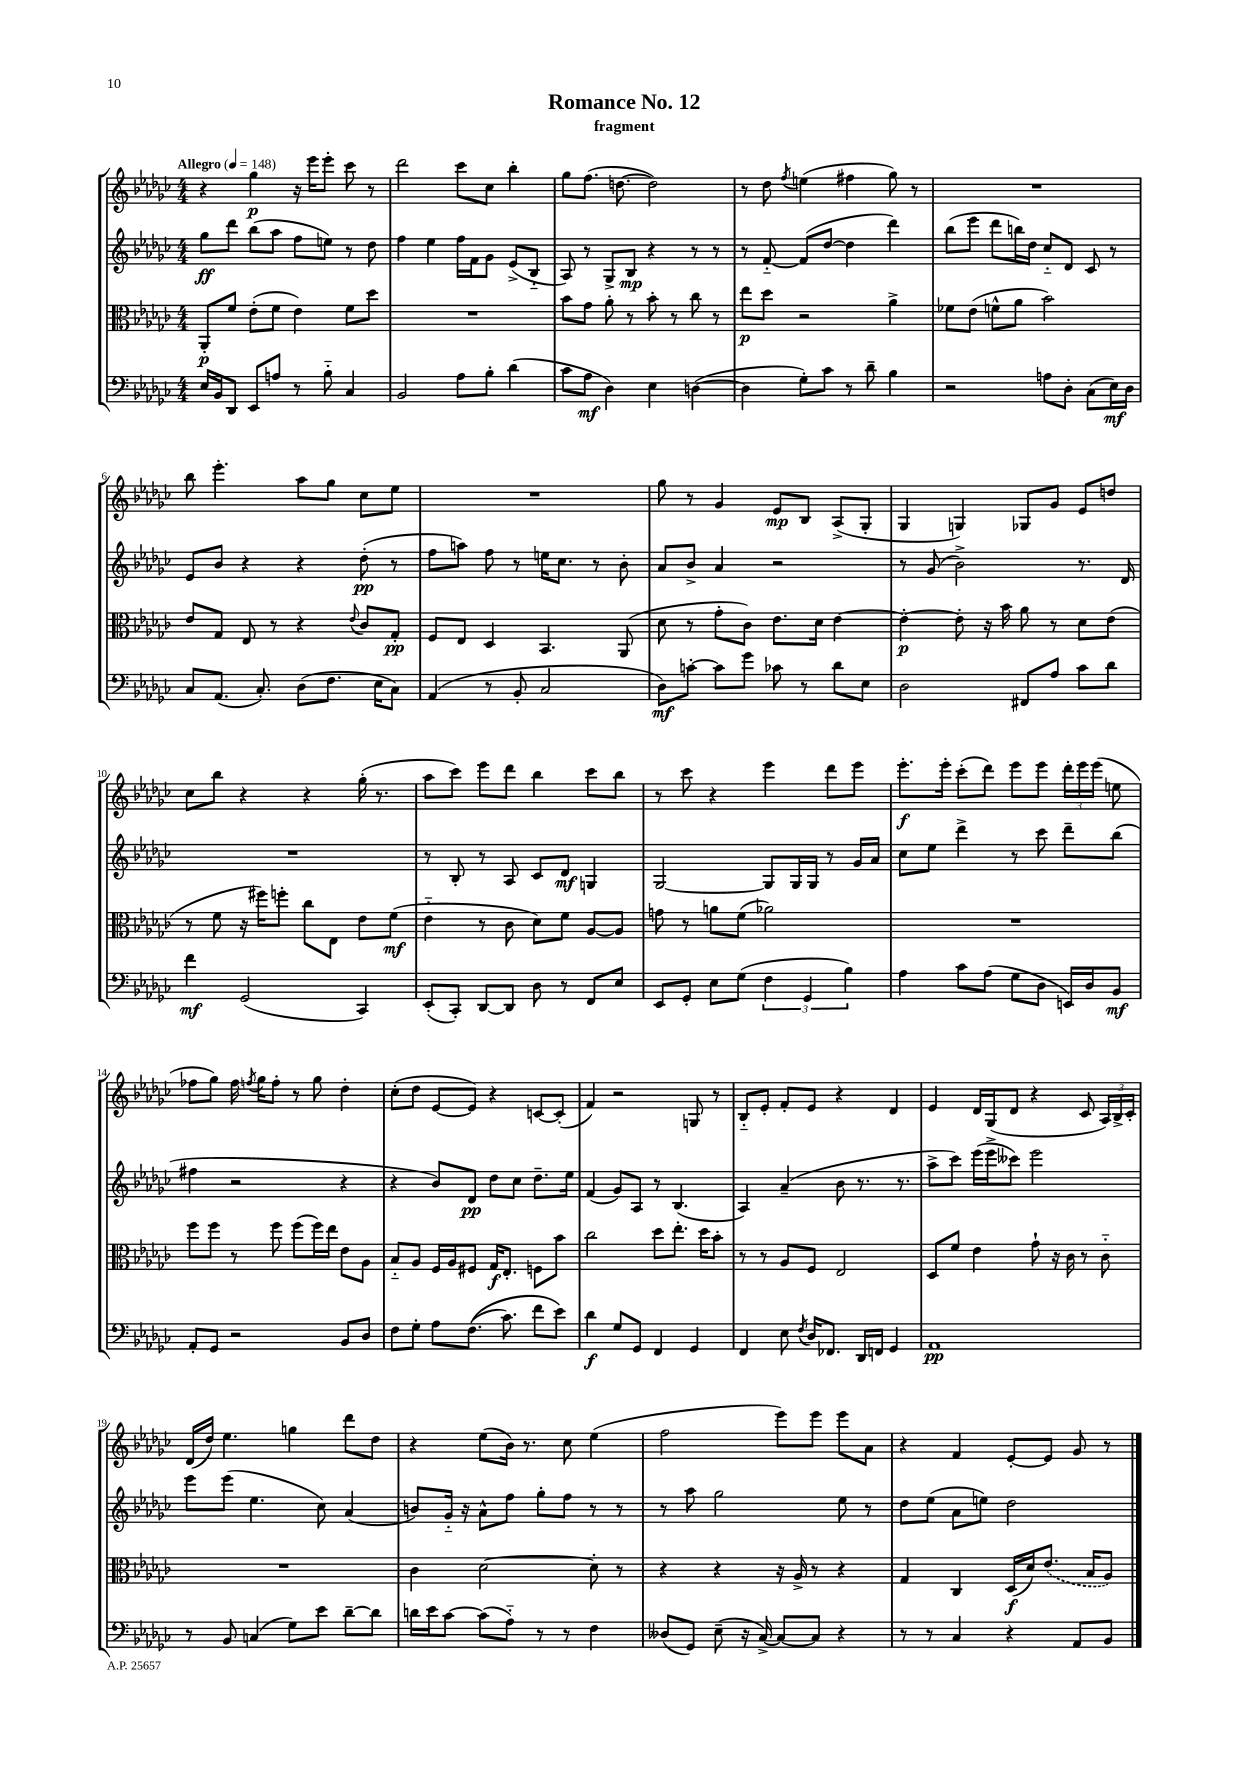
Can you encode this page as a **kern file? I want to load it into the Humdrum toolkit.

**kern	**dynam	**kern	**dynam	**kern	**dynam	**kern	**dynam
*part4	*part4	*part3	*part3	*part2	*part2	*part1	*part1
*staff4	*staff4	*staff3	*staff3	*staff2	*staff2	*staff1	*staff1
*clefF4	*	*clefC3	*	*clefG2	*	*clefG2	*
*k[b-e-a-d-g-c-]	*	*k[b-e-a-d-g-c-]	*	*k[b-e-a-d-g-c-]	*	*k[b-e-a-d-g-c-]	*
*M4/4	*	*M4/4	*	*M4/4	*	*M4/4	*
*MM148	*	*MM148	*	*MM148	*	*MM148	*
=1	=1	=1	=1	=1	=1	=1	=1
!	!	!	!	!	!	!LO:TX:a:B:t=Allegro	!
16E-/LL	.	8AA-'/L	p	8gg-\L	ff	4r	.
16BB-/J	.	.	.	.	.	.	.
8DD-/J	.	8f/J	.	8ddd-\J	.	.	.
8EE-/L	.	(8e-'\L	.	(8bb-\L	.	4gg-\	p
8An/J	.	8f\J	.	8aa-\J	.	.	.
8r	.	4e-\)	.	8ff\L	.	16r	.
.	.	.	.	.	.	16eee-\KL	.
8B-\	.	.	.	8een\J)	.	8eee-'\J	.
4C-/	.	8f\L	.	8r	.	8ccc-\	.
.	.	8dd-\J	.	8dd-\	.	8r	.
=2	=2	=2	=2	=2	=2	=2	=2
2BB-/	.	1r	.	4ff\	.	2ddd-\	.
.	.	.	.	4ee-\	.	.	.
8A-\L	.	.	.	16ff\LL	.	8ccc-\L	.
.	.	.	.	16f\J	.	.	.
8B-'\J	.	.	.	8g-\J	.	8cc-\J	.
(4d-\	.	.	.	(8e-^/L	.	4bb-'\	.
.	.	.	.	8B-/J	.	.	.
=3	=3	=3	=3	=3	=3	=3	=3
8c-\L	.	8b-\L	.	8A-/)	.	8gg-\L	.
8A-\J	mf	8g-\J	.	8r	.	(8.ff\J	.
4D-\)	.	8a-'\	.	8G-^/L	.	.	.
.	.	.	.	.	.	[8.ddn\	.
.	.	8r	.	8B-/J	mp	.	.
4E-\	.	8b-'\	.	4r	.	2dd\])	.
.	.	8r	.	.	.	.	.
([4Dn\	.	8cc-\	.	8r	.	.	.
.	.	8r	.	8r	.	.	.
=4	=4	=4	=4	=4	=4	=4	=4
4D\]	.	8ee-\L	p	8r	.	8r	.
.	.	8dd-\J	.	[8f/	.	8dd-\	.
.	.	.	.	.	.	8qff/	.
8G-'\L)	.	2r	.	(8f/L]	.	(4een\	.
8c-\J	.	.	.	[8dd-/J	.	.	.
8r	.	.	.	4dd-\]	.	4ff#X\	.
8d-~\	.	.	.	.	.	.	.
4B-\	.	4a-^\	.	4ddd-\)	.	8gg-\)	.
.	.	.	.	.	.	8r	.
=5	=5	=5	=5	=5	=5	=5	=5
2r	.	8f-X\L	.	(8bb-\L	.	1r	.
.	.	(8e-\J	.	8eee-\J	.	.	.
.	.	8fn^^\L	.	8ddd-\L	.	.	.
.	.	8a-\J	.	16bbn\L)	.	.	.
.	.	.	.	16dd-\JJ	.	.	.
8An\L	.	2b-\)	.	8cc-/L	.	.	.
8D-'\J	.	.	.	8d-/J	.	.	.
(8C-\L	.	.	.	8c-/	.	.	.
16E-\L)	mf	.	.	8r	.	.	.
16D-\JJ	.	.	.	.	.	.	.
!!LO:LB:g=z
=6	=6	=6	=6	=6	=6	=6	=6
8C-/L	.	8e-/L	.	8e-/L	.	8bb-\	.
(8.AA-/J	.	8G-/J	.	8b-/J	.	4.eee-'\	.
.	.	8E-/	.	4r	.	.	.
8.C-'/)	.	.	.	.	.	.	.
.	.	8r	.	.	.	.	.
(8D-\L	.	4r	.	4r	.	8aa-\L	.
8.F\J	.	.	.	.	.	8gg-\J	.
.	.	8qqe-/	.	.	.	.	.
.	.	8c-/L	.	(8dd-'\	pp	8cc-\L	.
16E-\KL	.	.	.	.	.	.	.
8C-\J)	.	8G-'/J	pp	8r	.	8ee-\J	.
=7	=7	=7	=7	=7	=7	=7	=7
(4AA-/	.	8F/L	.	8ff\L	.	1r	.
.	.	8E-/J	.	8aan\J)	.	.	.
8r	.	4D-/	.	8ff\	.	.	.
8BB-'/	.	.	.	8r	.	.	.
2C-/	.	4.BB-/	.	16een\KL	.	.	.
.	.	.	.	8.cc-\J	.	.	.
.	.	.	.	8r	.	.	.
.	.	(8AA-/	.	8b-'\	.	.	.
=8	=8	=8	=8	=8	=8	=8	=8
8D-\L)	mf	8d-\	.	8a-/L	.	8gg-\	.
[8cn'\J	.	8r	.	8b-^/J	.	8r	.
8c\L]	.	8g-'\L	.	4a-/	.	4g-/	.
8g-\J	.	8c-\J)	.	.	.	.	.
8c-X\	.	8.e-\L	.	2r	.	8e-/L	mp
8r	.	.	.	.	.	8B-/J	.
.	.	16d-\Jk	.	.	.	.	.
8d-\L	.	[4e-\	.	.	.	(8A-^/L	.
8E-\J	.	.	.	.	.	8G-'/J	.
=9	=9	=9	=9	=9	=9	=9	=9
2D-\	.	4e-'\_	p	8r	.	4G-/	.
.	.	.	.	(8g-/	.	.	.
.	.	8e-'\]	.	2b-^\)	.	4Gn/)	.
.	.	16r	.	.	.	.	.
.	.	16b-\	.	.	.	.	.
8FF#X/L	.	8a-\	.	.	.	8G-X/L	.
8A-/J	.	8r	.	.	.	8g-/J	.
8c-\L	.	8d-\L	.	8.r	.	8e-/L	.
8d-\J	.	(8e-\J	.	.	.	8ddn/J	.
.	.	.	.	16d-/	.	.	.
!!LO:LB:g=z
=10	=10	=10	=10	=10	=10	=10	=10
4f\	mf	8r	.	1r	.	8cc-\L	.
.	.	8f\	.	.	.	8bb-\J	.
(2GG-/	.	16r	.	.	.	4r	.
.	.	16ff#X\KL)	.	.	.	.	.
.	.	8ffn'\J	.	.	.	.	.
.	.	8cc-\L	.	.	.	4r	.
.	.	8E-\J	.	.	.	.	.
4CC-/)	.	8e-\L	.	.	.	(16gg-'\	.
.	.	.	.	.	.	8.r	.
.	.	(8f\J	mf	.	.	.	.
=11	=11	=11	=11	=11	=11	=11	=11
(8EE-'/L	.	4e-\	.	8r	.	8aa-\L	.
8CC-'/J)	.	.	.	8B-'/	.	8ccc-\J)	.
[8DD-/L	.	8r	.	8r	.	8eee-\L	.
8DD-/J]	.	8c-\	.	8A-/	.	8ddd-\J	.
8D-\	.	8d-\L)	.	8c-/L	.	4bb-\	.
8r	.	8f\J	.	8d-/J	mf	.	.
8FF/L	.	[8A-/L	.	4Gn/	.	8ccc-\L	.
8E-/J	.	8A-/J]	.	.	.	8bb-\J	.
=12	=12	=12	=12	=12	=12	=12	=12
8EE-/L	.	8gn\	.	[2G-/	.	8r	.
8GG-'/J	.	8r	.	.	.	8ccc-\	.
8E-\L	.	8an\L	.	.	.	4r	.
(8G-\J	.	(8f\J	.	.	.	.	.
6F\	.	2a-X\)	.	8G-/L]	.	4eee-\	.
.	.	.	.	16G-/L	.	.	.
6GG-/	.	.	.	.	.	.	.
.	.	.	.	16G-/JJ	.	.	.
.	.	.	.	8r	.	8ddd-\L	.
6B-\)	.	.	.	.	.	.	.
.	.	.	.	16g-/LL	.	8eee-\J	.
.	.	.	.	16a-/JJ	.	.	.
=13	=13	=13	=13	=13	=13	=13	=13
4A-\	.	1r	.	8cc-\L	.	8.eee-'\L	f
.	.	.	.	8ee-\J	.	.	.
.	.	.	.	.	.	16eee-'\Jk	.
8c-\L	.	.	.	4ddd-^\	.	(8ccc-'\L	.
(8A-\J	.	.	.	.	.	8ddd-\J)	.
8G-\L	.	.	.	8r	.	8eee-\L	.
8D-\J	.	.	.	8ccc-\	.	8eee-\J	.
16EEn/LL)	.	.	.	8ddd-~\L	.	24ddd-'\LL	.
.	.	.	.	.	.	24eee-\	.
16D-/J	.	.	.	.	.	.	.
.	.	.	.	.	.	(24eee-\JJ	.
8BB-/J	mf	.	.	(8bb-\J	.	8een\	.
!!LO:LB:g=z
=14	=14	=14	=14	=14	=14	=14	=14
8AA-'/L	.	8ff\L	.	4ff#X\	.	8ff-X\L	.
8GG-/J	.	8ff\J	.	.	.	8gg-\J)	.
2r	.	8r	.	2r	.	16ff-\	.
.	.	.	.	.	.	8qffn/	.
.	.	.	.	.	.	16gg-\KL	.
.	.	8ff\	.	.	.	8ff'\J	.
.	.	(8ff\L	.	.	.	8r	.
.	.	16ff\L)	.	.	.	8gg-\	.
.	.	16ee-\JJ	.	.	.	.	.
8BB-/L	.	8e-\L	.	4r	.	4dd-'\	.
8D-/J	.	8A-\J	.	.	.	.	.
=15	=15	=15	=15	=15	=15	=15	=15
8F\L	.	8B-/L	.	4r	.	(8cc-'\L	.
8G-'\J	.	8A-/J	.	.	.	8dd-\J	.
8A-\L	.	16F/LL	.	8b-/L)	.	[8e-/L	.
.	.	16A-/J	.	.	.	.	.
((8.F\J	.	8F#X/J	.	8d-/J	pp	8e-/J])	.
.	.	16G-/KL	f	8dd-\L	.	4r	.
8.c-\)	.	8.E-'/J	.	.	.	.	.
.	.	.	.	8cc-\J	.	.	.
8f\L	.	8Fn\L	.	8.dd-~\L	.	[8cn/L	.
8e-\J)	.	8b-\J	.	.	.	(8c'/J]	.
.	.	.	.	16ee-\Jk	.	.	.
=16	=16	=16	=16	=16	=16	=16	=16
4d-\	f	2cc-\	.	(4f/	.	4f/)	.
8G-/L	.	.	.	8g-/L)	.	2r	.
8GG-/J	.	.	.	8A-/J	.	.	.
4FF/	.	8dd-\L	.	8r	.	.	.
.	.	8.ee-'\J	.	(4.B-/	.	.	.
4GG-/	.	.	.	.	.	8Gn/	.
.	.	16dd-\KL	.	.	.	.	.
.	.	8b-'\J	.	.	.	8r	.
=17	=17	=17	=17	=17	=17	=17	=17
4FF/	.	8r	.	4A-/)	.	8B-/L	.
.	.	8r	.	.	.	8e-'/J	.
8E-\	.	8A-/L	.	(4a-~/	.	8f'/L	.
8qF/	.	.	.	.	.	.	.
16D-/KL	.	8F/J	.	.	.	8e-/J	.
8.FF-X/J	.	.	.	.	.	.	.
.	.	2E-/	.	8b-\	.	4r	.
16DD-/LL	.	.	.	8.r	.	.	.
16FFn/JJ	.	.	.	.	.	.	.
4GG-/	.	.	.	.	.	4d-/	.
.	.	.	.	8.r	.	.	.
=18	=18	=18	=18	=18	=18	=18	=18
1AA-	pp	8D-/L	.	8aa-^\L	.	4e-/	.
.	.	8f/J	.	8ccc-\J)	.	.	.
.	.	4e-\	.	(16eee-\LL	.	16d-/LL	.
.	.	.	.	16eee-^\J	.	(16G-/J	.
.	.	.	.	8ccc--X\J)	.	8d-/J	.
.	.	8g-`\	.	2eee-\	.	4r	.
.	.	16r	.	.	.	.	.
.	.	16c-\	.	.	.	.	.
.	.	8r	.	.	.	8c-/	.
.	.	8c-\	.	.	.	24A-/LL)	.
.	.	.	.	.	.	24B-^/	.
.	.	.	.	.	.	24c-'/JJ	.
!!LO:LB:g=z
=19	=19	=19	=19	=19	=19	=19	=19
8r	.	1r	.	8eee-\L	.	(16d-/LL	.
.	.	.	.	.	.	16dd-/JJ)	.
8BB-/	.	.	.	(8eee-\J	.	4.ee-\	.
(4Cn/	.	.	.	4.ee-\	.	.	.
8G-\L)	.	.	.	.	.	4ggn\	.
8e-\J	.	.	.	8cc-\)	.	.	.
[8d-~\L	.	.	.	(4a-/	.	8ddd-\L	.
8d-\J]	.	.	.	.	.	8dd-\J	.
=20	=20	=20	=20	=20	=20	=20	=20
16dn\LL	.	4c-\	.	8bn/L)	.	4r	.
16e-\J	.	.	.	.	.	.	.
[8c-\J	.	.	.	16g-/Jk	.	.	.
.	.	.	.	16r	.	.	.
(8c-\L]	.	[2d-\	.	8a-^^\L	.	(8ee-\L	.
8A-\J)	.	.	.	8ff\J	.	16b-\Jk)	.
.	.	.	.	.	.	8.r	.
8r	.	.	.	8gg-'\L	.	.	.
8r	.	.	.	8ff\J	.	8cc-\	.
4F\	.	8d-'\]	.	8r	.	(4ee-\	.
.	.	8r	.	8r	.	.	.
=21	=21	=21	=21	=21	=21	=21	=21
(8D--X/L	.	4r	.	8r	.	2ff\	.
8GG-/J)	.	.	.	8aa-\	.	.	.
(8E-~\	.	4r	.	2gg-\	.	.	.
16r	.	.	.	.	.	.	.
[16C-^/)	.	.	.	.	.	.	.
8C-/L_	.	16r	.	.	.	8eee-\L)	.
.	.	16A-^/	.	.	.	.	.
8C-/J]	.	8r	.	.	.	8eee-\J	.
4r	.	4r	.	8ee-\	.	8eee-\L	.
.	.	.	.	8r	.	8a-\J	.
=22	=22	=22	=22	=22	=22	=22	=22
8r	.	4G-/	.	8dd-\L	.	4r	.
8r	.	.	.	(8ee-\J	.	.	.
4C-/	.	4C-/	.	8a-\L	.	4f/	.
.	.	.	.	8een\J)	.	.	.
4r	.	(16D-/LL	f	2dd-\	.	[8e-'/L	.
.	.	16d-/J)	.	.	.	.	.
.	.	(8.e-/J	.	.	.	8e-/J]	.
8AA-/L	.	.	.	.	.	8g-/	.
.	.	16B-/KL	.	.	.	.	.
8BB-/J	.	8A-/J)	.	.	.	8r	.
==	==	==	==	==	==	==	==
*-	*-	*-	*-	*-	*-	*-	*-
